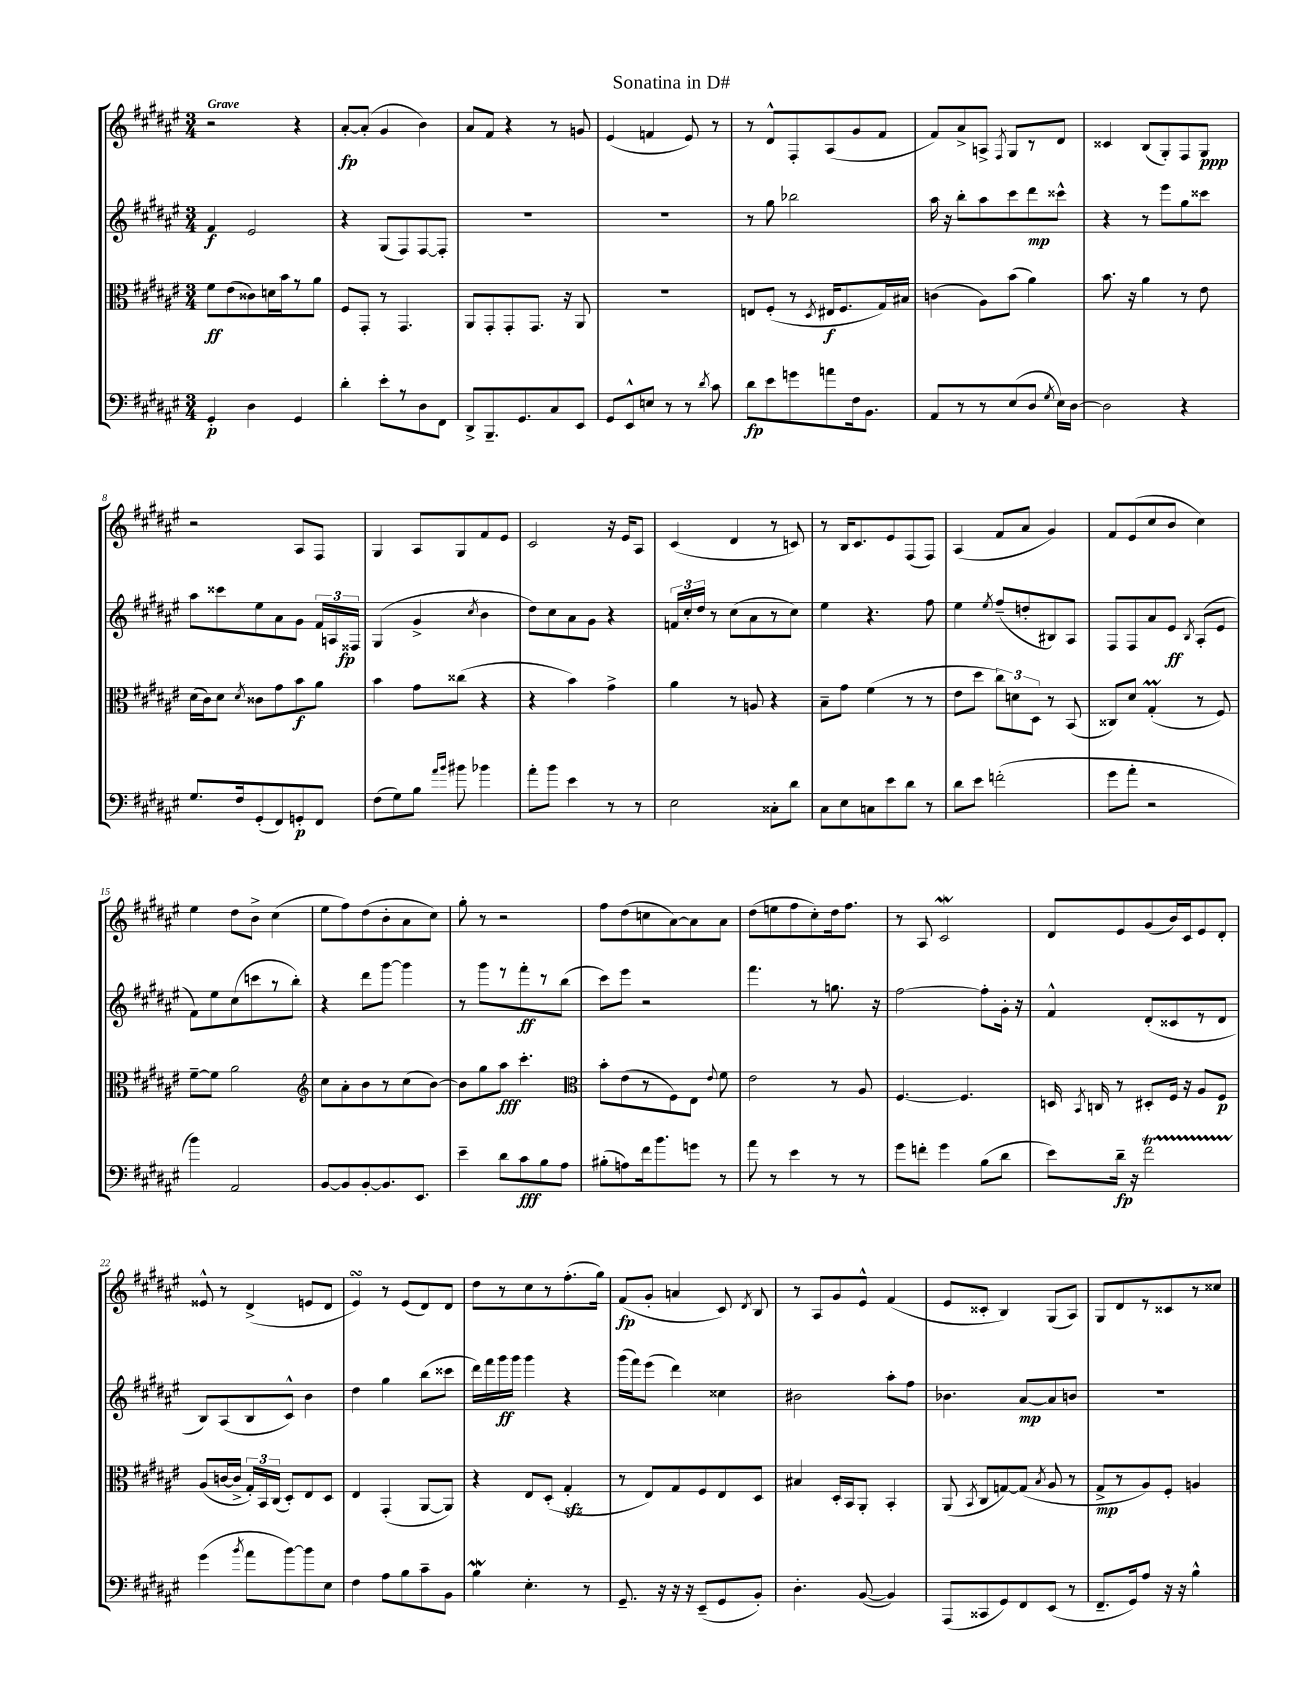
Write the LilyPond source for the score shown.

\header { title = "Sonatina in D#" }
<<
\new StaffGroup <<
\new Staff = "s0" {
    \clef treble \key fis \major \numericTimeSignature \time 3/4 \tempo "Grave"
    \autoBeamOff r2 r4 |
    ais'8[~-.\fp ais'8]-.( gis'4 b'4) |
    ais'8[ fis'8] r4 r8 g'8 |
    eis'4( f'4 eis'8) r8 |
    r8 dis'8[-^ fis8-. ais8( gis'8 fis'8] |
    fis'8[) ais'8-> a8]-> \acciaccatura { fis8 } gis8[ r8 dis'8] |
    cisis'4 b8[( gis8-.) fis8 gis8]\ppp |
    r2 ais8[ fis8] |
    gis4 ais8[ gis8 fis'8 eis'8] |
    cis'2 r16 eis'16[ ais8] |
    cis'4( dis'4 r8 c'8) |
    r8 b16[ cis'8. eis'8 fis8( fis8]) |
    ais4( fis'8[ ais'8] gis'4) |
    fis'8[ eis'8( cis''8 b'8] cis''4) |
    eis''4 dis''8[ b'8]-> cis''4( |
    eis''8[ fis''8) dis''8( b'8-. ais'8 cis''8]) |
    gis''8-. r8 r2 |
    fis''8[ dis''8( c''8 ais'8~) ais'8 ais'8] |
    dis''8[( e''8 fis''8 cis''8-.) dis''16 fis''8.] |
    r8 ais8 cis'2\mordent |
    dis'8[ eis'8 gis'8( b'16) cis'16 eis'8 dis'8]-. |
    eisis'8-^ r8 dis'4->( e'8[ dis'8] |
    eis'4\turn) r8 eis'8[( dis'8) dis'8] |
    dis''8[ r8 cis''8 r8 fis''8.-.( gis''16]) |
    fis'8[\fp( gis'8]-. a'4 cis'8) \acciaccatura { dis'8 } b8 |
    r8 ais8[ gis'8 eis'8]-^ fis'4( |
    eis'8[ cisis'8]-. b4) gis8[( ais8]) |
    gis8[ dis'8 r8 cisis'8 r8 cisis''8] \bar "|." |
}
\new Staff = "s1" {
    \clef treble \key fis \major \numericTimeSignature \time 3/4
    \autoBeamOff fis'4\f eis'2 |
    r4 gis8[( fis8) fis8~ fis8]-. |
    R2. |
    R2. |
    r8 gis''8 bes''2 |
    ais''16 r16 b''8[-. ais''8 cis'''8 dis'''8\mp cisis'''8]-^ |
    r4 r8 eis'''8[ gis''8 cisis'''8] |
    ais''8[ cisis'''8 eis''8 ais'8 gis'8] \tuplet 3/2 { fis'16[ a16 fisis16]\fp } |
    gis4( gis'4-> \acciaccatura { cis''8 } b'4 |
    dis''8[) cis''8 ais'8 gis'8] r4 |
    \tuplet 3/2 { f'16[ cis''16-. dis''16] } r8 cis''8[( ais'8 r8 cis''8]) |
    eis''4 r4. fis''8 |
    eis''4 \acciaccatura { eis''8 } fis''8[--( d''8-. bis8) ais8] |
    fis8[ fis8 ais'8 eis'8]\ff \acciaccatura { b8 } ais8[-.( eis'8] |
    fis'8[) eis''8 cis''8( c'''8 r8 b''8]-.) |
    r4 dis'''8[ gis'''8]~ gis'''4 |
    r8 gis'''8[ r8 fis'''8-.\ff r8 b''8]( |
    cis'''8[) eis'''8] r2 |
    fis'''4. r8 g''8. r16 |
    fis''2~ fis''8[-. gis'16]-. r16 |
    fis'4-^ dis'8[-.( cisis'8 r8 dis'8] |
    b8[) ais8( b8 cis'8]-^) b'4 |
    dis''4 gis''4 b''8[( cisis'''8] |
    dis'''16[) fis'''16 gis'''16\ff gis'''16] gis'''4 r4 |
    gis'''16[( fis'''16) eis'''8]( dis'''4) cisis''4 |
    bis'2 ais''8[-. fis''8] |
    bes'4. ais'8[~\mp ais'8 b'8] |
    R2. \bar "|." |
}
\new Staff = "s2" {
    \clef alto \key fis \major \numericTimeSignature \time 3/4
    \autoBeamOff fis'8[\ff eis'8( cisis'8) d'16 b'16 r8 ais'8] |
    fis8[ gis,8]-. r8 gis,4. |
    ais,8[ gis,8-. gis,8-. gis,8.] r16 ais,8 |
    R2. |
    e8[ fis8]-.( r8 \acciaccatura { dis8 } eis16[\f fis8. gis16) bis16] |
    c'4( ais8[) b'8]( ais'4) |
    b'8. r16 ais'4 r8 eis'8 |
    dis'16[( cis'16) dis'8] \acciaccatura { dis'8 } cisis'8[ gis'8 b'8\f ais'8] |
    b'4 gis'8[ cisis''8]( r4 |
    r4 b'4) gis'4-> |
    ais'4 r8 a8 r4 |
    b8[-- gis'8] fis'4( r8 r8 |
    eis'8[ dis''8] \tuplet 3/2 { cis''8[) d'8 dis8] } r8 b,8( |
    cisis8[) dis'8] gis4-.\prall( r8 fis8) |
    fis'8[~-- fis'8] ais'2 |
    \clef treble cis''8[ ais'8-. b'8 r8 cis''8( b'8]~) |
    b'8[ gis''8 ais''8]\fff cis'''4.-. |
    \clef alto b'8[-. eis'8( r8 fis8) eis8] \appoggiatura { eis'8 } fis'8 |
    eis'2 r8 ais8 |
    fis4.~ fis4. |
    d16 \acciaccatura { b,8 } c16 r8 dis8[-. fis16] r16 ais8[ fis8]\p |
    ais8[( c'16~ c'16]-> \tuplet 3/2 { gis16[-.) b,16 cis16]( } dis8[-.) eis8 dis8] |
    eis4 gis,4-.( ais,8[~ ais,8]) |
    r4 eis8[ dis8]-.( gis4-.\sfz |
    r8 eis8[) gis8 fis8 eis8 dis8] |
    bis4 dis16[-. b,16 ais,8]-. b,4-. |
    ais,8( \acciaccatura { b,8 } cis8[ g8~) g8]( \acciaccatura { b8 } ais8 r8 |
    gis8[->\mp r8 ais8) fis8]-. a4 \bar "|." |
}
\new Staff = "s3" {
    \clef bass \key fis \major \numericTimeSignature \time 3/4
    \autoBeamOff gis,4-.\p dis4 gis,4 |
    dis'4-. eis'8[-. r8 dis8 fis,8] |
    dis,8[-> b,,8.-- gis,8. cis8 eis,8] |
    gis,8[ eis,8-^ e8] r8 r8 \acciaccatura { dis'8 } cis'8 |
    dis'8[\fp eis'8 g'8 a'8 fis16 b,8.] |
    ais,8[ r8 r8 eis8( dis8] \acciaccatura { gis8 } eis16[) dis16]~ |
    dis2 r4 |
    gis8.[ fis16 gis,8-.( fis,8) g,8-.\p fis,8] |
    fis8[( gis8) b8] \grace { ais'16[ b'16] } bis'8 bes'4 |
    ais'8[-. b'8] eis'4 r8 r8 |
    eis2 cisis8[-. dis'8] |
    cis8[ eis8 c8 eis'8 dis'8] r8 |
    dis'8[ eis'8] f'2-.( |
    gis'8[ ais'8]-. r2 |
    b'4) ais,2 |
    b,8[~ b,8 b,8~-. b,8. eis,8.] |
    eis'4-- dis'8[ cis'8\fff b8 ais8] |
    bis8[-.( a8) fis'16 b'8. g'8] r8 |
    ais'8 r8 eis'4 r8 r8 |
    gis'8[ f'8]-. gis'4 b8[( dis'8] |
    eis'8[) dis'16]--\fp r16 fis'2\startTrillSpan |
    gis'4\stopTrillSpan( \acciaccatura { b'8 } ais'8[ b'8~) b'8 eis8] |
    fis4 ais8[ b8 cis'8-- b,8] |
    b4\mordent eis4.-. r8 |
    gis,8.-- r16 r16 r16 eis,8[--( gis,8 b,8]-.) |
    dis4.-. b,8~( b,4) |
    ais,,8[( cisis,8 gis,8) fis,8 eis,8]( r8 |
    fis,8.[-- gis,16) ais8] r16 r16 b4-^ \bar "|." |
}
>>
>>
